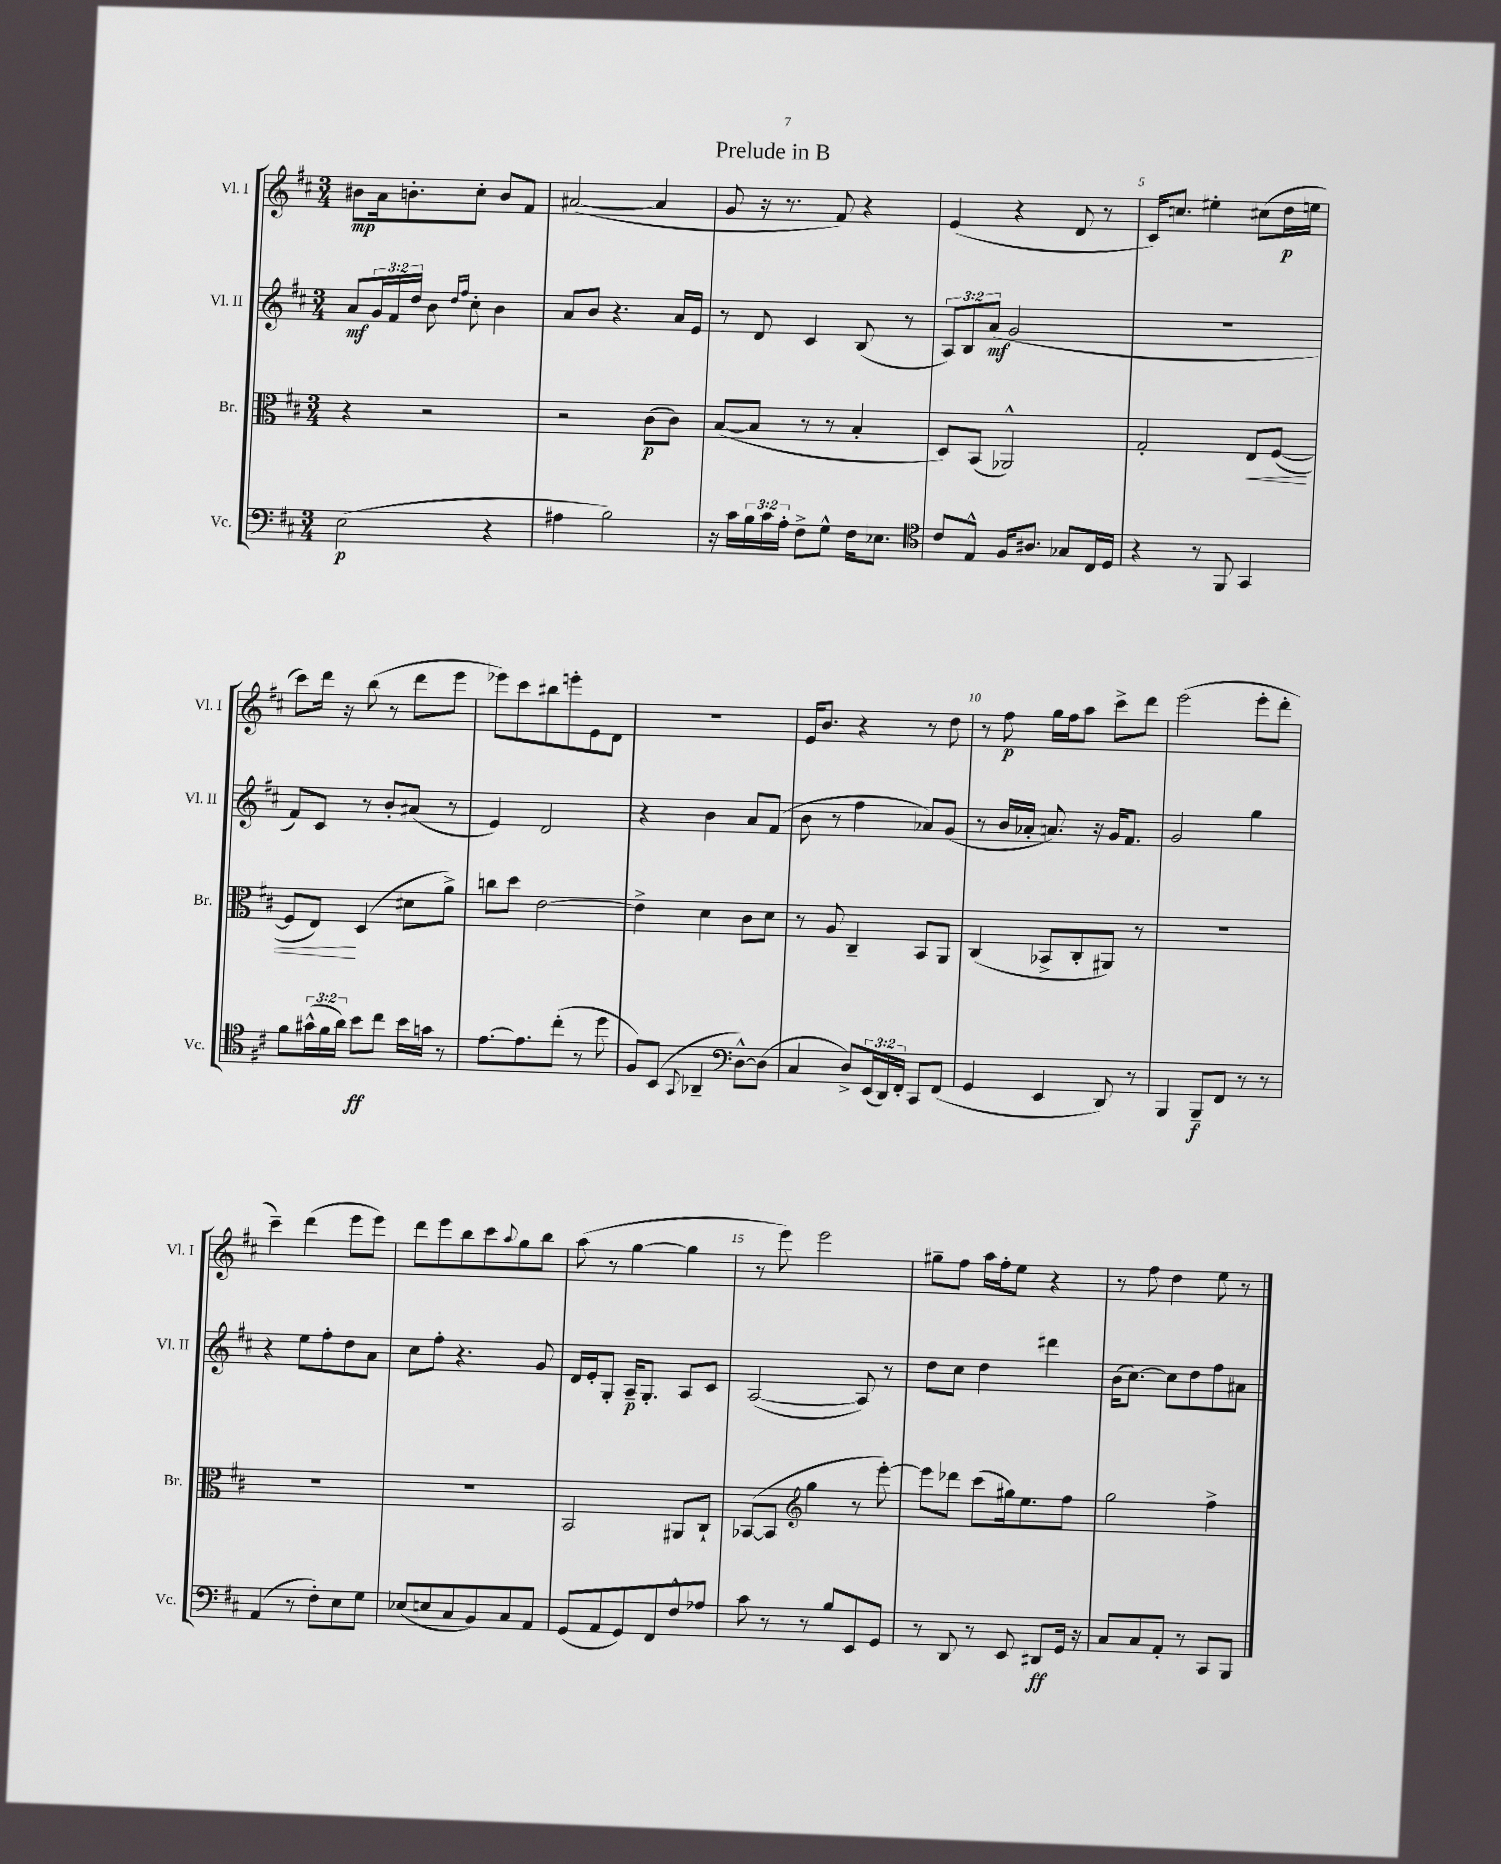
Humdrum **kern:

**kern	**kern	**kern	**kern
*staff4	*staff3	*staff2	*staff1
*clefF4	*clefC3	*clefG2	*clefG2
*k[f#c#]	*k[f#c#]	*k[f#c#]	*k[f#c#]
*M3/4	*M3/4	*M3/4	*M3/4
(2E	4r	8a	8b#
.	.	24g	16a
.	.	24f#	.
.	.	.	8.b'
.	.	24dd	.
.	2r	8b	.
.	.	16qqdd	.
.	.	16qqff#	.
.	.	8cc#'	8cc#'
4r	.	4b	8b
.	.	.	8f#
=	=	=	=
4A#	2r	8a	([2a#
.	.	8b	.
2B)	.	4.r	.
.	(8c#	.	4a#]
.	8c#)	16a	.
.	.	16e	.
=	=	=	=
16r	([8B	8r	8g
16c#	.	.	.
24B	8B]	8d	16r
24c#	.	.	.
.	.	.	8.r
24A'	.	.	.
8F#^	8r	4c#	.
8G^^	8r	.	8f#)
16F#	4B'	(8B	4r
8.E-	.	.	.
.	.	8r	.
=	=	=	=
*clefC4	*	*	*
8c#	8D)	12A)	(4e
.	.	12B	.
8E^^	(8BB	.	.
.	.	(12a	.
16F#	2AA-^^)	2g	4r
8.A#	.	.	.
8G-	.	.	8d
16C#	.	.	8r
16D	.	.	.
=	=	=	=
4r	2G'	2.r	16c#)
.	.	.	8.cc
8r	.	.	4ee#'
8FF#	.	.	.
4GG	8E	.	(8cc#
.	([8F#	.	16dd
.	.	.	16ee
=	=	=	=
8f#	8F#]	8f#)	8ccc#)
(24g#^^	8E)	8c#	16ddd
24f#	.	.	.
.	.	.	16r
24a)	.	.	.
8b	(4D	8r	(8bb
8cc#	.	8b'	8r
16b	8d#	(8a#	8ddd
16g	.	.	.
8r	8a^)	8r	8eee
=	=	=	=
[8.e	8cc	4e)	8eee-)
.	8dd	.	8ccc#
8.e]	.	.	.
.	[2e	2d	8bb#
(8cc#'	.	.	8eee'
8r	.	.	8e
8dd	.	.	8d
=	=	=	=
8F#)	4e^]	4r	2.r
(8BB	.	.	.
8qqGG	.	.	.
4AA-~	4d	4b	.
*clefF4	*	*	*
[8D^^)	8c#	8a	.
(8D]	8d	(8f#	.
=	=	=	=
4C#	8r	8b	16e
.	.	.	8.b
.	8A	8r	.
8D^)	4C#~	4ff#	4r
(24EE	.	.	.
24DD)	.	.	.
24FF#'	.	.	.
8CC#	8BB	8a-)	8r
(8FF#	8AA	(8g	8dd
=	=	=	=
4GG	(4C#	8r	8r
.	.	16b	8ff#
.	.	16a-'	.
4EE	8BB-^	8.a)	16gg
.	.	.	16ff#
.	8C#'	.	8aa
.	.	16r	.
8DD)	8AA#)	16g	8ccc#^
.	.	8.f#	.
8r	8r	.	8ddd
=	=	=	=
4BBB	2.r	2g	(2eee
8BBB~	.	.	.
8FF#	.	.	.
8r	.	4gg	8eee'
8r	.	.	8ddd'
=	=	=	=
(4AA	2.r	4r	4ccc#~)
8r	.	8ee	(4ddd
8F#')	.	8ff#'	.
8E	.	8dd	8eee
8G	.	8a	8eee)
=	=	=	=
(8E-	2.r	8cc#	8ddd
8E	.	8ff#'	8eee
8C#	.	4.r	8bb
8BB)	.	.	8ccc#
.	.	.	8qqaa
8C#	.	.	8gg
8AA	.	8g	8bb
=	=	=	=
(8GG	2BB	16d	(8aa
.	.	16e'	.
8AA	.	8G'	8r
8GG)	.	16A~	[4gg
.	.	8.G'	.
8FF#	.	.	.
8F#^^	8AA#	8A	4gg]
8A-	8C#`	8c#	.
=	=	=	=
8c#	([8BB-	([2A	8r
8r	8BB-]	.	8eee)
*	*clefG2	*	*
8r	4gg	.	2eee
8B	.	.	.
8EE	8r	8A])	.
8GG	[8eee')	8r	.
=	=	=	=
8r	8eee]	8dd	8gg#~
8DD	8ddd-	8cc#	8ff#
8r	(8ccc#	4dd	16aa
.	.	.	16ff#'
8EE	16gg#)	.	8ee
.	8.ee	.	.
8DD#	.	4ddd#	4r
16GG	8ff#	.	.
16r	.	.	.
=	=	=	=
8C#	2gg	(16b	8r
.	.	[8.cc#)	.
8C#	.	.	8ff#
8AA'	.	8cc#]	4dd
8r	.	8dd	.
8CC#	4ff#^	8ff#	8ee
8BBB	.	8a#	8r
==	==	==	==
*-	*-	*-	*-
